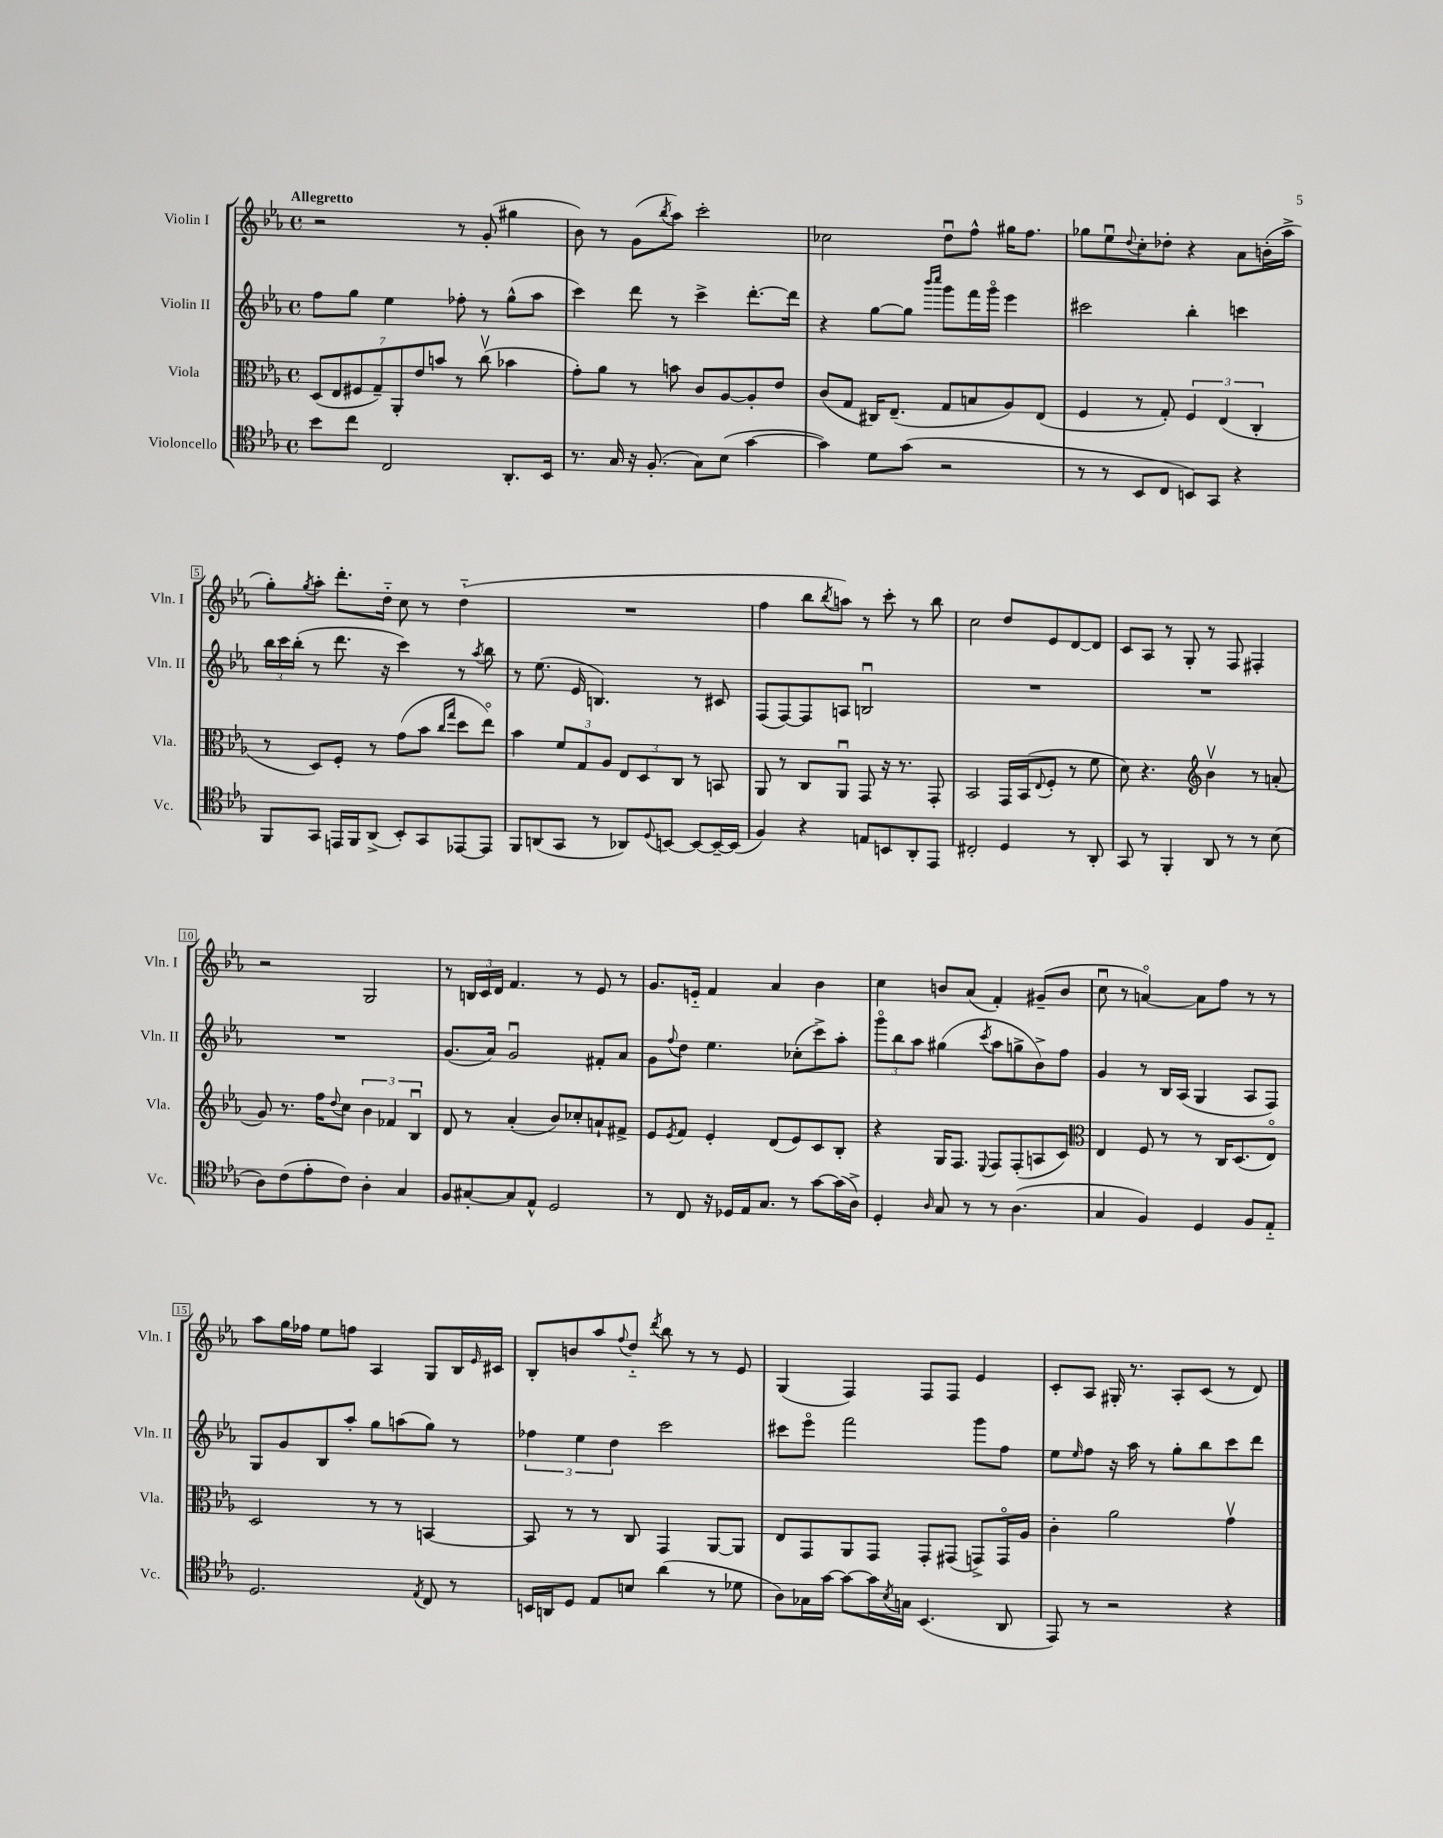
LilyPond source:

<<
\new StaffGroup <<
\new Staff = "s0" \with { instrumentName = "Violin I" shortInstrumentName = "Vln. I" } {
    \clef treble \key ees \major \defaultTimeSignature \time 4/4 \tempo "Allegretto"
    r2 r8 g'8-.( gis''4 |
    bes'8) r8 g'8( \acciaccatura { bes''8 } aes''8) c'''2-. |
    ces''2 d''8\downbow f''8-^ gis''16 f''8. |
    ges''8 ees''8\downbow \appoggiatura { d''8 } c''8-. des''8-. r4 aes'8 b'16-.( aes''16-> |
    g''8-.) \acciaccatura { g''8 } aes''8-. d'''8.-. d''16-_ c''8 r8 d''4-_( |
    R1 |
    f''4 bes''8 \acciaccatura { bes''8 } a''8) r8 c'''8-. r8 bes''8 |
    c''2 d''8 ees'8 d'8~ d'8 |
    c'8 aes8 r8 g8-. r8 f8 fis4-. |
    r2 g2 |
    r8 \tuplet 3/2 { b16 c'16 d'16 } f'4. r8 ees'8 r8 |
    g'8. e'16-_ f'4 aes'4 bes'4 |
    c''4 b'8 aes'8( f'4-.) gis'8--( b'8 |
    c''8\downbow r8 a'4~\flageolet) a'8 f''8 r8 r8 |
    aes''8 g''16 fes''16 ees''8 f''8 aes4 g8 bes16 \grace { ees'16 } cis'16 |
    bes8-. b'8 aes''8 \appoggiatura { f''8 } d''8-_ \acciaccatura { d'''8 } bes''8 r8 r8 ees'8 |
    g4( f4) f8 f8 ees'4 |
    c'8-. aes8 gis16-. r8. aes8-. c'8( r8 d'8) \bar "|." |
}
\new Staff = "s1" \with { instrumentName = "Violin II" shortInstrumentName = "Vln. II" } {
    \clef treble \key ees \major \defaultTimeSignature \time 4/4
    f''8 g''8 ees''4 fes''8-. r8 g''8-^( aes''8 |
    c'''4) d'''8 r8 c'''4-> d'''8.~-. d'''16 |
    r4 g''8~ g''8 \grace { bes'''16 c''''16 } g'''8 f'''16 g'''16\flageolet ees'''4 |
    cis'''2 bes''4-. c'''4 |
    \tuplet 3/2 { bes''16 c'''16 bes''16-.( } r8 d'''8. r16 c'''4) r8 \acciaccatura { aes''8 } bes''8 |
    r8 ees''8.( ees'16 b4.) r8 cis'8 |
    f8( f8~) f8 a8 b2\downbow |
    R1 |
    R1 |
    R1 |
    g'8.( aes'16) g'2\downbow fis'8-. aes'8 |
    g'8 \appoggiatura { f''8 } d''8 ees''4. ces''8-.( c'''8->) aes''8-. |
    \tuplet 3/2 { g'''8\flageolet bes''8 aes''8 } gis''4( \acciaccatura { c'''8 } aes''8 g''8-> bes'8->) f''8 |
    g'4 r8 bes16 aes16( g4 aes8 f8) |
    g8 g'8 bes8 aes''8-. g''8 a''8( g''8) r8 |
    \tuplet 3/2 { fes''4 ees''4 d''4 } c'''2 |
    cis'''8 ees'''8\flageolet f'''2 g'''8 f''8 |
    ees''8 \grace { ees''16 } f''8 r16 aes''16 r8 g''8-. bes''8 c'''8 d'''8 \bar "|." |
}
\new Staff = "s2" \with { instrumentName = "Viola" shortInstrumentName = "Vla." } {
    \clef alto \key ees \major \defaultTimeSignature \time 4/4
    \tuplet 7/4 { d8( ees8 fis8 g8--) aes,8-. ees'8 b'8 } r8 c''8\upbow( bes'4 |
    g'8-.) aes'8 r8 b'8 c'8 aes8~ aes8-. ees'8 |
    c'8( g8 cis16) ees8.--( g8 b8 aes8) ees8( |
    f4 r8 g8-.) \tuplet 3/2 { f4 ees4( c4-. } |
    r8 d8) f8-. r8 g'8( bes'8 \grace { c''16 g''16 } d''8 ees''8\flageolet) |
    bes'4 \tuplet 3/2 { f'8 g8 aes8 } \tuplet 3/2 { ees8 d8 c8 } r8 b,8 |
    aes,8 r8 c8 aes,8\downbow g,8 r16 r8. g,8-. |
    bes,2 g,16 bes,16( \appoggiatura { ees8 } f8-. r8 f'8 |
    d'8) r4. \clef treble bes'4\upbow r8 a'8-.( |
    g'8) r8. f''16 \appoggiatura { d''8 } c''8 \tuplet 3/2 { bes'4 fes'4 bes4\downbow } |
    d'8 r8 aes'4-.( bes'8) ces''8-. a'8-! fis'8-> |
    ees'8 \acciaccatura { ees'8 } f'8 ees'4-. d'8( ees'8) c'8 bes8-. |
    r4 g16 f8. \appoggiatura { ees8 } f8 f8-.( a8 c'8) |
    \clef alto ees4 f8 r8 r8 c16 d8.( ees8\flageolet) |
    d2 r8 r8 b,4~ |
    b,8 r8 r8 c8 g,4 aes,8~ aes,8 |
    ees8 g,8 aes,8 g,8 g,8-. gis,8( g,8->) g,16\flageolet aes16 |
    c'4-. aes'2 g'4\upbow \bar "|." |
}
\new Staff = "s3" \with { instrumentName = "Violoncello" shortInstrumentName = "Vc." } {
    \clef tenor \key ees \major \defaultTimeSignature \time 4/4
    bes'8 c''8 c2 aes,8.-. bes,16 |
    r8. g16 r16 f8.-.( g8) bes8( g'4~ |
    g'4) d'8 g'8( r2 |
    r8 r8 bes,8 c8 b,8) g,8 r4 |
    f,8 g,8 e,16 f,16 aes,8->( bes,8-.) g,8 ees,8~ ees,8 |
    f,8 a,8( g,8 r8 aes,8) \appoggiatura { d8 } b,8~ b,8~ b,16~-- b,16( |
    f4) r4 e8 b,8 aes,8-. ees,8 |
    cis2-. d4 r8 aes,8-. |
    g,8 r8 f,4-. aes,8 r8 r8 bes8( |
    aes8) c'8( ees'8-. c'8) aes4-. g4 |
    f8 gis8~-. gis8 ees8-^ d2 |
    r8 c8 r16 des16 ees16 g8. r8 g'8~ g'16( aes16->) |
    d4-. \grace { aes16 } g8 r8 r8 aes4.( |
    g4 f4) d4 f8 ees8-_ |
    d2. \acciaccatura { ees8 } c8 r8 |
    b,16 a,16 d8 ees8 b8 aes'4( r8 des'8 |
    aes8) ges16 g'16~ g'8~ g'16 \acciaccatura { bes8 } g16 bes,4.( aes,8 |
    ees,8) r8 r2 r4 \bar "|." |
}
>>
>>
\layout { \context { \Score \override BarNumber.stencil = #(make-stencil-boxer 0.1 0.3 ly:text-interface::print) } }
